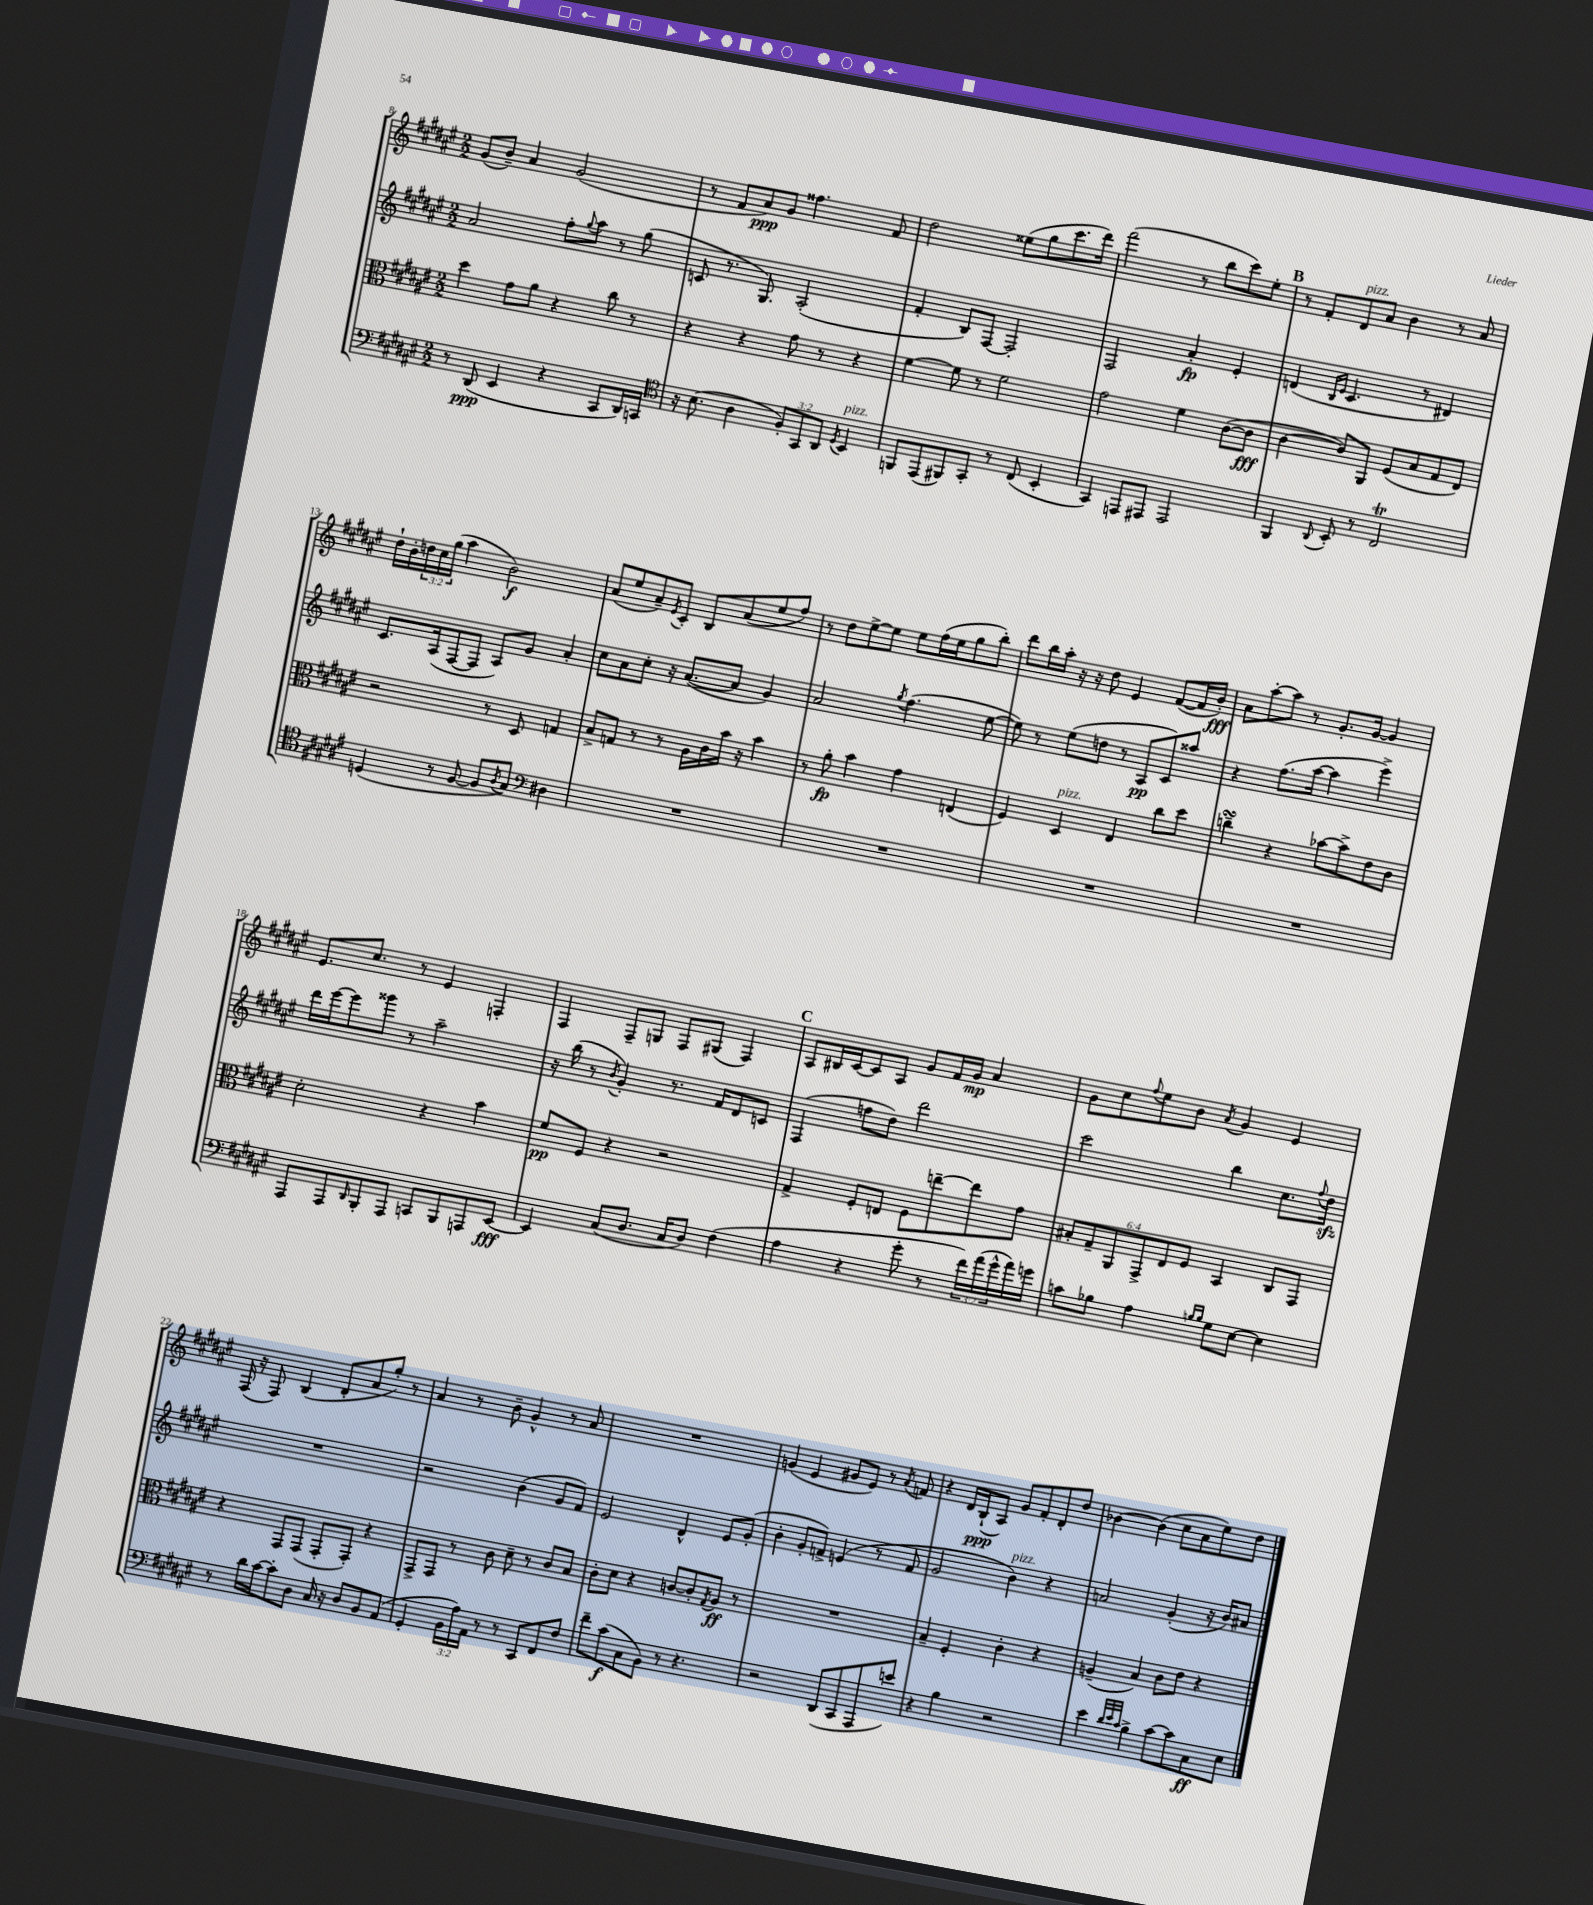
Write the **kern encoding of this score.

**kern	**kern	**kern	**kern
*staff4	*staff3	*staff2	*staff1
*clefF4	*clefC3	*clefG2	*clefG2
*k[f#c#g#d#a#e#]	*k[f#c#g#d#a#e#]	*k[f#c#g#d#a#e#]	*k[f#c#g#d#a#e#]
*M2/2	*M2/2	*M2/2	*M2/2
8r	4dd#	2a#	(8g#
(8DD#	.	.	8b~)
4EE#	8g#	.	4a#
.	8a#	.	.
4r	4r	8ff#'	(2g#
.	.	8qqgg#	.
.	.	8aa#	.
8CC#	8cc#	8r	.
16DD#)	8r	(8gg#	.
16CC	.	.	.
=	=	=	=
*clefC4	*	*	*
16r	4r	8c	8r
(8.B	.	.	.
.	.	8.r	8f#
4A#	4r	.	8a#)
.	.	8.G#)	.
.	.	.	8g#
12F#')	8g#	(2A#'	4.ff##
12GG#	.	.	.
.	8r	.	.
12AA#	.	.	.
8qD#	.	.	.
4BB	4r	.	.
.	.	.	8f#
=	=	=	=
8FF	[4f#	4f#'	2dd#
(8EE#	.	.	.
8FF#)	8f#]	8B)	.
8GG#'	8r	[8F#	.
8r	2f#	2F#']	(8ee##
(8C#	.	.	8gg#
4BB'	.	.	8.ccc#
.	.	.	16ddd#)
=	=	=	=
4GG#)	2g#	2F#	(2fff#
8EE	.	.	.
8EE#	.	.	.
2EE#	4f#	4a#'	8r
.	.	.	8bb
.	([8c#	4e#'	8ccc#)
.	8c#]	.	8ee#'
=	=	=	=
4FF#	[4c#	(4d	8r
.	.	.	8f#'
.	.	16qqB	.
8qqAA#	.	16qqe#	.
8BB'	8c#])	4.c#	8d#
8r	8AA#	.	8a#
2C#	(8F#	.	4b
.	8B	8r	.
.	8G#	4d#)	8r
.	8E#)	.	8a#
=	=	=	=
(4D	2r	8.c#	16dd#`
.	.	.	16b'
.	.	.	24dd
.	.	.	24cc#
.	.	(16A#	.
.	.	.	(24gg#
8r	.	[8F#	4aa#
[8F#	.	8F#]	.
8F#]	8r	8A#)	2b)
8qA#	.	.	.
8G#)	8D#	8g#	.
*clefF4	*	*	*
4D#	4G	4a#'	.
=	=	=	=
1r	8B^	8cc#	(8a#
.	8G	8a#	8ee#
.	8r	8cc#'	8a#~)
.	.	.	8qe#
.	8r	16r	8c#'
.	.	([8.a#	.
.	16A#	.	8B
.	16c#	.	.
.	16b	8a#]	(8a#
.	16r	.	.
.	4b	4g#)	8ee#
.	.	.	8ff#)
=	=	=	=
1r	8r	2a#	8r
.	8a#'	.	8dd#
.	4b	.	[8ee#^
.	.	.	8ee#]
.	.	8qgg#	.
.	4g#	(4.ff#	8ee#
.	.	.	(16ff#
.	.	.	16ee#
.	(4E	.	8gg#
.	.	[8ee#	8bb')
=	=	=	=
1r	4F#)	8ee#])	8ddd#
.	.	8r	16bb
.	.	.	16aa#'
.	4D#	(8ee#	16r
.	.	.	16r
.	.	8dd	8dd#
.	4E#	8r	4e#
.	.	8A#	.
.	8cc#	8c#)	([8f#
.	8dd#	8aa##	16f#]
.	.	.	16b')
=	=	=	=
1r	4cc~	4r	8a#
.	.	.	[8aa#'
.	4r	(8.ff#	8aa#]
.	.	.	8r
.	.	[16aa#	.
.	[8b-	4aa#]	8.g#'
.	8b-^]	.	.
.	.	.	[16g#
.	8e#	4eee#^)	4g#]
.	8c#	.	.
=	=	=	=
8AAA#	2d#'	16ddd#	8.e#
.	.	[16eee#	.
8AAA#	.	8eee#]	.
.	.	.	8.cc#
16qqDD#	.	.	.
8BBB'	.	8ggg##	.
8AAA#	.	8r	8r
8CC	4r	2aa#~	4e#
8BBB	.	.	.
8AAA	4b	.	4F'
[8EE#	.	.	.
=	=	=	=
4EE#]	8f#	16r	4F#
.	.	(16bb	.
.	8F#	8r	.
.	.	8qb	.
(8C#	4r	4g#')	8F#~
8.D#	.	.	8G
.	2r	8.r	8F#
16C#	.	.	.
8D#)	.	.	(8G#
.	.	16f#	.
(4F#	.	8d#	4F#)
.	.	8c	.
=	=	=	=
4A#	4G#^	(4F#	8A#
.	.	.	16B#
.	.	.	[16c#
4r	8F#'	8ff	8c#]
.	8E	8dd#)	8A#
8g#'	8F#	2ddd#	8g#
8r	[8ee~	.	16f#
.	.	.	16g#
24f#)	8ee]	.	4a#
(24a#	.	.	.
24g#^^	.	.	.
16a#)	8g#	.	.
16g	.	.	.
=	=	=	=
8c	12B#'	2ccc#	8g#
.	12G#~	.	.
8B-	.	.	8cc#
.	12AA#	.	.
.	.	.	8qqff#
4A#	12GG#^	.	8ee#
.	12E#	.	.
.	.	.	8b
.	12F#	.	.
16qqB	.	.	.
16qqB	.	.	8qa#
8G#	4BB	4bb	4g#
[8E#	.	.	.
4E#]	8C#	8.cc#	4e#
.	8GG#	.	.
.	.	8qqff#	.
.	.	16dd#	.
=	=	=	=
8r	4r	1r	(16F#
.	.	.	16r
16d#	.	.	8F#)
[16c#	.	.	.
8c#']	8GG#	.	(4B
8D#	(8GG#	.	.
16C#	8GG#'	.	8d#'
16r	.	.	.
8D#	8GG#')	.	8a#
8BB	4r	.	8gg#')
(8AA#	.	.	8r
=	=	=	=
4GG#'	8GG#^	2r	4a#
.	8GG#	.	.
24BB	8r	.	8r
24A#)	.	.	.
24AA#	.	.	.
8r	8c#	.	8b~
8r	8d#~	(4b	4g#^^
8CC#	8r	.	.
8FF#	8c#	8g#	8r
8F#	8B	8f#)	8a#
=	=	=	=
8f#~	8c#'	2e#	1r
(8c#	8d#	.	.
8C#	4r	.	.
8BB)	.	.	.
8r	[8c	4d#^^	.
4.r	8c']	.	.
.	8qG#	.	.
.	8A#	8e#	.
.	8r	(8g#'	.
=	=	=	=
2r	1r	4b'	(4g
.	.	8g#'	4e#
.	.	8f^)	.
(8DD#	.	(4e	8g#
8CC#	.	.	8e#)
8AAA#	.	8r	8r
.	.	.	8qa#
8e)	.	8f	8f
=	=	=	=
4r	4B~	2g#	4r
4B	4F#'	.	16d#
.	.	.	(16B`
.	.	.	8A#)
2r	4c#'	4b)	8g#
.	.	.	8f#'
.	4r	4r	8d#'
.	.	.	8dd#
=	=	=	=
4e#	(4A~	2a	[4b-
32qqd#	.	.	.
32qqe#	.	.	.
32qqc#	.	.	.
4B^	4B)	.	(4b-]
[8c#	8c#	(4g#'	8cc#
8c#]	8e#	.	8a#
8C#	4r	16r	8ee#)
.	.	16b)	.
8E#	.	8a#	8dd#
==	==	==	==
*-	*-	*-	*-
